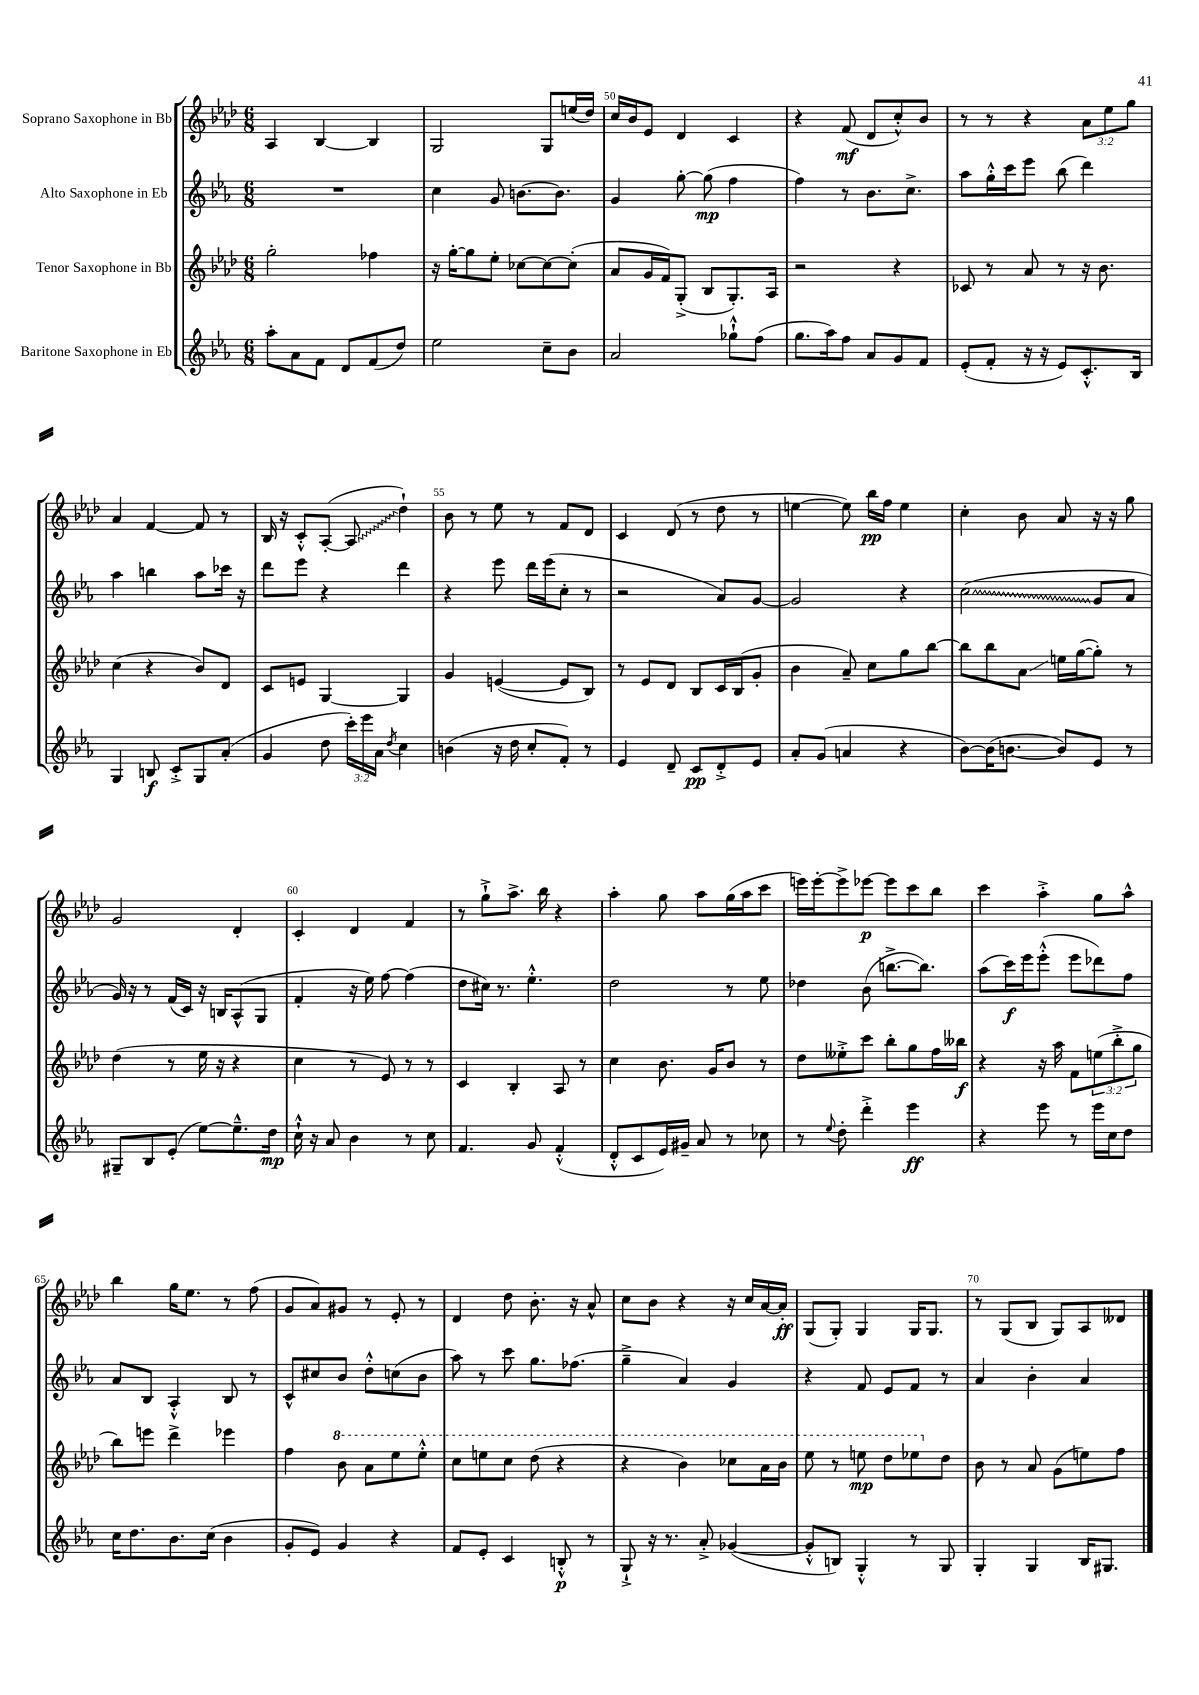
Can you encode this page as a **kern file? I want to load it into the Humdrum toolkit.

**kern	**kern	**kern	**kern
*staff4	*staff3	*staff2	*staff1
*clefG2	*clefG2	*clefG2	*clefG2
*k[b-e-a-]	*k[b-e-a-d-]	*k[b-e-a-]	*k[b-e-a-d-]
*M6/8	*M6/8	*M6/8	*M6/8
8aa-'	2gg'	2.r	4A-
8a-	.	.	.
8f	.	.	[4B-
8d	.	.	.
(8f	4ff-	.	4B-]
8dd)	.	.	.
=	=	=	=
2ee-	16r	4cc	2G
.	[16gg'	.	.
.	8gg]	.	.
.	8ee-'	8g	.
.	[8cc-	[8.b	.
8cc~	8cc-_	.	8G
.	.	8.b]	.
8b-	(8cc-']	.	(16ee
.	.	.	16dd-)
=	=	=	=
2a-	8a-	4g	16cc
.	.	.	16b-
.	16g	.	8e-
.	16f)	.	.
.	(8G'^	[8gg'	4d-
.	8B-	(8gg]	.
8gg-`^^	8.G')	4ff	4c
(8ff	.	.	.
.	16A-	.	.
=	=	=	=
8.gg	2r	4ff)	4r
16aa-)	.	.	.
8ff	.	8r	(8f
8a-	.	8.b-	8d-
8g	4r	.	8cc'^^)
.	.	8.cc^	.
8f	.	.	8b-
=	=	=	=
(8e-'	8c-	8aa-	8r
8f'	8r	16gg'^^	8r
.	.	16ccc	.
16r	8a-	8eee-	4r
16r	.	.	.
8e-)	8r	(8bb-	.
8.c'^^	16r	4ddd)	12a-
.	8.b-	.	.
.	.	.	12ee-
.	.	.	12gg
16B-	.	.	.
=	=	=	=
4G	(4cc	4aa-	4a-
8B	4r	4bb	[4f
8c'^	.	.	.
8G	8b-)	8aa-	8f]
(8a-'	8d-	16ccc-	8r
.	.	16r	.
=	=	=	=
4g	8c	8ddd	16B-
.	.	.	16r
.	8e	8eee-	8c'^^
8dd	[4G	4r	([8A-'
24ccc')	.	.	8A-]
24eee-	.	.	.
24a-	.	.	.
8qdd	.	.	.
4cc	4G]	4ddd	4dd-`)
=	=	=	=
(4b	4g	4r	8b-
.	.	.	8r
16r	([4e	8eee-	8ee-
16dd	.	.	.
8cc'	.	16ddd	8r
.	.	(16eee-	.
8f')	8e]	8cc'	8f
8r	8B-)	8r	8d-
=	=	=	=
4e-	8r	2r	4c
.	8e-	.	.
8d~	8d-	.	(8d-
8c	8B-	.	8r
8d'^	16c	8a-)	8dd-
.	(16B-	.	.
8e-	8g'	[8g	8r
=	=	=	=
8a-'	4b-	2g]	[4ee
(8g	.	.	.
4a	8a-~)	.	8ee])
.	8cc	.	16bb-
.	.	.	16ff
4r	8gg	4r	4ee
.	[8bb-	.	.
=	=	=	=
[8b-)	8bb-]	(2cc	4cc'
(16b-]	8bb-	.	.
[8.b	.	.	.
.	8a-	.	8b-
8b])	16ee	.	8a-
.	([16gg	.	.
8e-	8gg'])	8g	16r
.	.	.	16r
8r	8r	8a-	8gg
=	=	=	=
8G#~	(4dd-	16g)	2g
.	.	16r	.
8B-	.	8r	.
(8e-'	8r	(16f	.
.	.	16c)	.
[8ee-)	16ee-	16r	.
.	16r	16B	.
8.ee-~^^]	4r	(8A-^^	4d-'
.	.	8G	.
16dd	.	.	.
=	=	=	=
16cc`^^	4cc	4f'	4c'
16r	.	.	.
8a-	.	.	.
4b-	8r	16r	4d-
.	.	16ee-)	.
.	8e-)	[8ff	.
8r	8r	(4ff]	4f
8cc	8r	.	.
=	=	=	=
4.f	4c	8dd	8r
.	.	16cc#)	8gg`^
.	.	8.r	.
.	4B-'	.	8.aa-^
8g	.	4.ee-'^^	.
.	.	.	16bb-
(4f'^^	8A-	.	4r
.	8r	.	.
=	=	=	=
8d'^^	4cc	2dd	4aa-'
8c	.	.	.
16e-)	8.b-	.	8gg
16g#~	.	.	.
8a-	.	.	8aa-
.	16g	.	.
8r	8b-	8r	(16gg
.	.	.	16aa-
8cc-	8r	8ee-	8ccc
=	=	=	=
8r	8dd-	4dd-	16eee)
.	.	.	[16eee'
8qqee-	.	.	.
8dd'	8ee--'^	.	8eee^]
4ddd'^	8ccc	(8b-	[8eee-
.	8bb-'	[8.bb^	8eee-]
4eee-	8gg	.	8ccc
.	.	8.bb])	.
.	16ff	.	8bb-
.	16bb--	.	.
=	=	=	=
4r	4r	(8aa-	4ccc
.	.	16ccc)	.
.	.	16eee-	.
8eee-	16r	(8eee-'^^	4aa-'^
.	16aa-	.	.
8r	8f	8eee-	.
16eee-	(12ee	8ddd-)	8gg
16cc	.	.	.
.	12bb-'^	.	.
8dd	.	8ff	8aa-^^
.	12gg	.	.
=	=	=	=
16cc	8bb-)	8a-	4bb-
8.dd	.	.	.
.	8eee	8B-	.
8.b-	4ddd-^	4A-'^^	16gg
.	.	.	8.ee-
(16cc	.	.	.
4b-	4eee-	8B-	8r
.	.	8r	(8ff
=	=	=	=
8g'	4ff	8c^^	8g
8e-)	.	8cc#	8a-)
4g	8bb-	8b-	8g#
.	8aa-	8dd'^^	8r
4r	8eee-	(8cc	8e-'
.	8eee-'^^	8b-	8r
=	=	=	=
8f	8ccc	8aa-)	4d-
8e-'	8eee	8r	.
4c	8ccc	8ccc	8dd-
.	(8ddd-	8.gg	8.b-'
8B'^^	4r	.	.
.	.	(8.ff-	16r
8r	.	.	8a-^^
=	=	=	=
8G`^	4r	4gg~^	8cc
16r	.	.	8b-
8.r	.	.	.
.	4bb-)	4a-)	4r
8a-'^	.	.	.
([4g-	8ccc-	4g	16r
.	.	.	16cc
.	16aa-	.	[16a-
.	16bb-	.	16a-']
=	=	=	=
8g-'^^]	8eee-	4r	(8G
8B)	8r	.	8G')
4G'^^	8eee	8f	4G
.	8ddd-	8e-	.
8r	8eee-	8f	16G
.	.	.	8.G
8G	8dd-	8r	.
=	=	=	=
4G'	8b-	4a-	8r
.	8r	.	(8G
4G	8a-	4b-'	8B-
.	(8g	.	8G)
16B-	8ee)	4a-	8A-
8.G#	.	.	.
.	8ff	.	8d--
==	==	==	==
*-	*-	*-	*-
